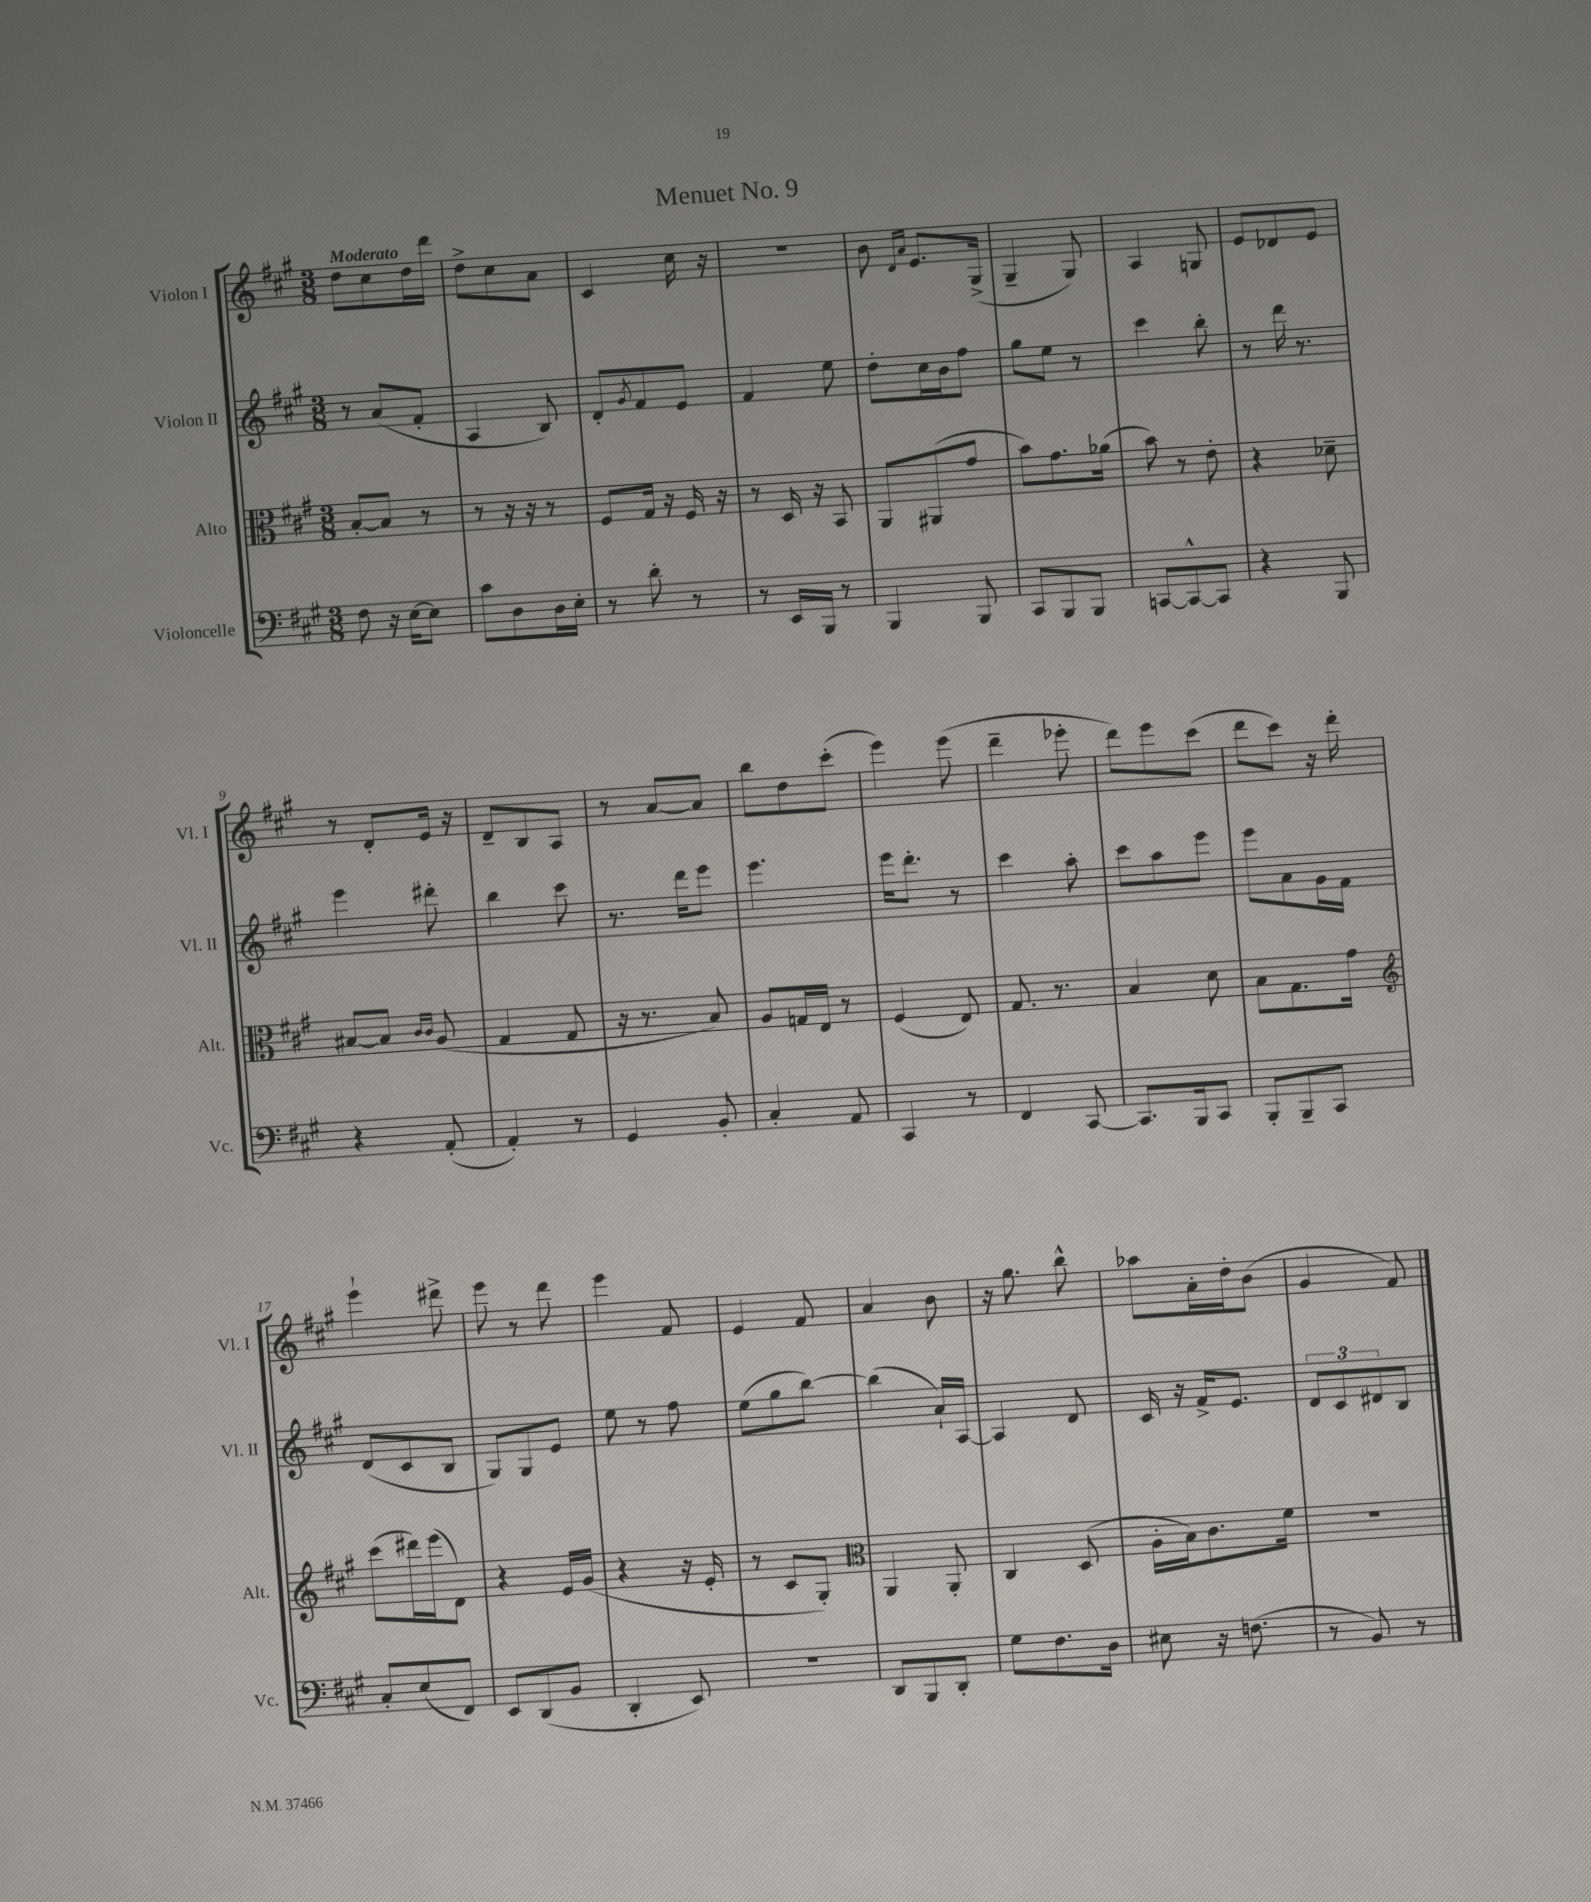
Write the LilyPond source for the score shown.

\header { title = "Menuet No. 9" }
<<
\new StaffGroup <<
\new Staff = "s0" \with { instrumentName = "Violon I" shortInstrumentName = "Vl. I" } {
    \clef treble \key a \major \numericTimeSignature \time 3/8 \tempo "Moderato"
    d''8 cis''8 d''16 d'''16 |
    d''8-> cis''8 a'8 |
    cis'4 cis''16 r16 |
    R4. |
    b'8 \grace { d'16 a'16 } e'8. gis16->( |
    gis4-- gis8) |
    a4 g8 |
    e'8 des'8 e'8 |
    r8 d'8-. e'16 r16 |
    d'8-- b8 a8 |
    r8 a'8~ a'8 |
    b''8 d''8 cis'''8-.( |
    e'''4) e'''8( |
    d'''4-- ees'''8-. |
    d'''8) e'''8 cis'''8( |
    d'''8 cis'''8) r16 d'''16-. |
    e'''4-! dis'''8-> |
    e'''8 r8 d'''8 |
    e'''4 fis'8 |
    e'4 fis'8 |
    a'4 b'8 |
    r16 gis''8. b''8-^ |
    aes''8 a'16-. d''16-. b'8( |
    gis'4 fis'8) \bar "|." |
}
\new Staff = "s1" \with { instrumentName = "Violon II" shortInstrumentName = "Vl. II" } {
    \clef treble \key a \major \numericTimeSignature \time 3/8
    r8 a'8( fis'8-. |
    a4 b8) |
    d'8-. \acciaccatura { gis'8 } fis'8 e'8 |
    fis'4 e''8 |
    d''8-. cis''16 b'16 fis''8 |
    gis''8 e''8 r8 |
    cis'''4 b''8-. |
    r8 d'''16 r8. |
    e'''4 dis'''8-. |
    b''4 cis'''8 |
    r8. d'''16 e'''8 |
    e'''4. |
    e'''16 d'''8.-. r8 |
    cis'''4 a''8-. |
    cis'''8 a''8 e'''8 |
    e'''8 a'8 gis'16 fis'16 |
    d'8( cis'8 b8 |
    gis8) gis8 e'8 |
    e''8 r8 fis''8 |
    e''8( gis''8 b''8~) |
    b''4( a'16-!) a16~ |
    a4 d'8 |
    cis'16 r16 fis'16-> e'8. |
    \tuplet 3/2 { d'8 cis'8 dis'8 } b8 \bar "|." |
}
\new Staff = "s2" \with { instrumentName = "Alto" shortInstrumentName = "Alt." } {
    \clef alto \key a \major \numericTimeSignature \time 3/8
    b8~-. b8 r8 |
    r8 r16 r16 r8 |
    fis8 gis16 r16 fis16 r16 |
    r8 d16 r16 b,8 |
    a,8 ais,8( gis'8 |
    b'8) gis'8. aes'16( |
    b'8) r8 e'8-. |
    r4 des'8-- |
    bis8~ bis8 \grace { cis'16 cis'16 } a8( |
    gis4 gis8 |
    r16 r8. b8) |
    a8 g16 e16 r8 |
    fis4( e8) |
    gis8. r8. |
    b4 d'8 |
    b8 gis8. gis'16 |
    \clef treble cis'''8( dis'''16) e'''16( d'8) |
    r4 e'16 gis'16( |
    r4 r16 e'16-. |
    r8 cis'8 gis8-.) |
    \clef alto a,4 a,8-. |
    cis4 d8( |
    a16-. b16) cis'8. fis'16 |
    R4. \bar "|." |
}
\new Staff = "s3" \with { instrumentName = "Violoncelle" shortInstrumentName = "Vc." } {
    \clef bass \key a \major \numericTimeSignature \time 3/8
    fis8 r16 e16~ e8 |
    cis'8 d8 d16 e16-. |
    r8 d'8-. r8 |
    r8 e,16 b,,16 r8 |
    b,,4 b,,8 |
    cis,8 b,,8 b,,8 |
    c,8~ c,8~-^ c,8 |
    r4 b,,8 |
    r4 a,8-.( |
    a,4-.) r8 |
    gis,4 b,8-. |
    cis4-. a,8 |
    cis,4 r8 |
    fis,4 cis,8~ |
    cis,8. b,,16 cis,8 |
    b,,8-. b,,8-- cis,8 |
    cis8-. e8( fis,8) |
    e,8 d,8( b,8 |
    d,4-. e,8) |
    R4. |
    d,8 b,,8 d,8-. |
    gis8 fis8. d16 |
    eis8 r16 f8.( |
    r8 b,8) r8 \bar "|." |
}
>>
>>
